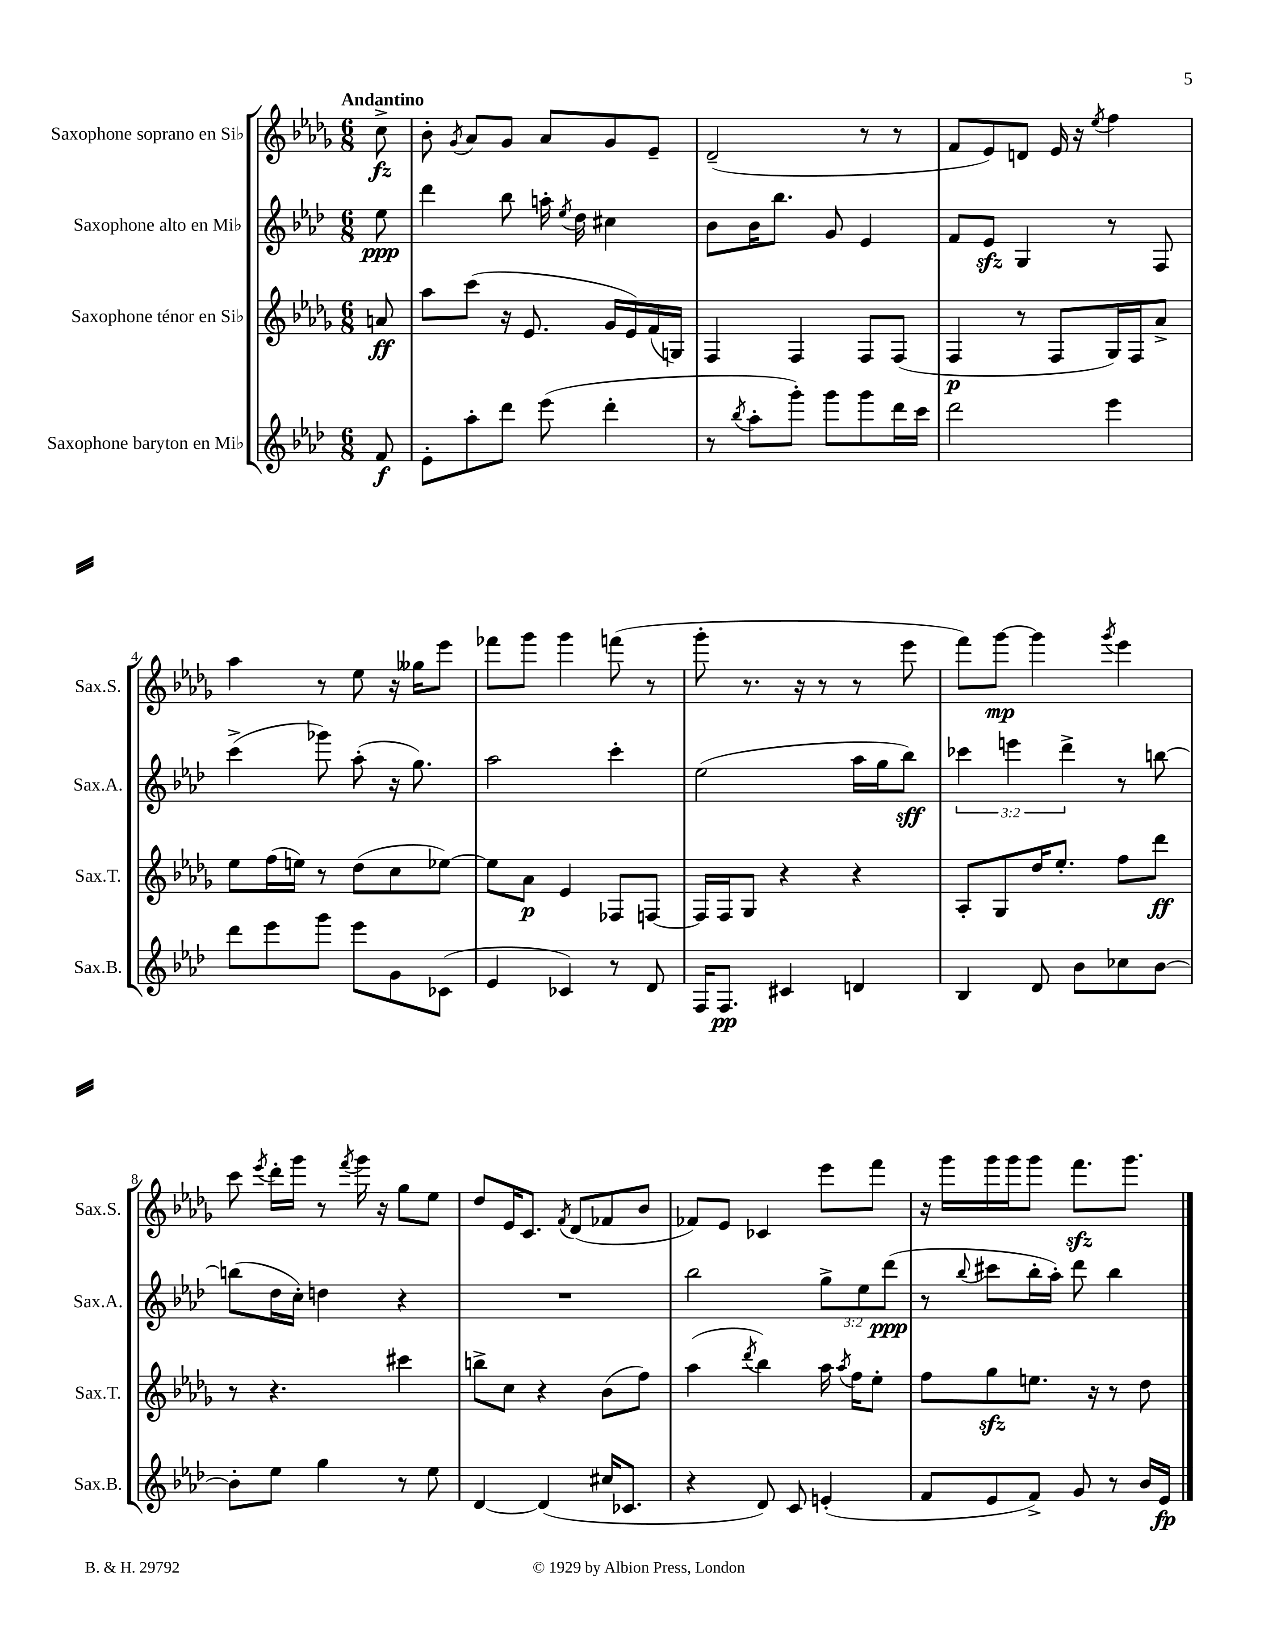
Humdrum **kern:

**kern	**dynam	**kern	**dynam	**kern	**dynam	**kern	**dynam
*part4	*part4	*part3	*part3	*part2	*part2	*part1	*part1
*staff4	*staff4	*staff3	*staff3	*staff2	*staff2	*staff1	*staff1
*I"Saxophone baryton en Mi♭	*	*I"Saxophone ténor en Si♭	*	*I"Saxophone alto en Mi♭	*	*I"Saxophone soprano en Si♭	*
*I'Sax.B.	*	*I'Sax.T.	*	*I'Sax.A.	*	*I'Sax.S.	*
*clefG2	*	*clefG2	*	*clefG2	*	*clefG2	*
*k[b-e-a-d-]	*	*k[b-e-a-d-g-]	*	*k[b-e-a-d-]	*	*k[b-e-a-d-g-]	*
*M6/8	*	*M6/8	*	*M6/8	*	*M6/8	*
=	=	=	=	=	=	=	=
!	!	!	!	!	!	!LO:TX:a:B:t=Andantino	!
8f/	f	8an/	ff	8ee-\	ppp	8cc^\	fz
=1	=1	=1	=1	=1	=1	=1	=1
8e-'\L	.	8aa-\L	.	4ddd-\	.	8b-'\	.
.	.	.	.	.	.	8qg-/	.
8aa-'\	.	(8ccc\J	.	.	.	8a-/L	.
8ddd-\J	.	16r	.	8bb-\	.	8g-/J	.
.	.	8.e-/	.	.	.	.	.
(8eee-\	.	.	.	16aan'\	.	8a-/L	.
.	.	.	.	8qee-/	.	.	.
.	.	.	.	16dd-\	.	.	.
4ddd-'\	.	16g-/LL	.	4cc#X\	.	8g-/	.
.	.	16e-/)	.	.	.	.	.
.	.	(16f/	.	.	.	8e-~/J	.
.	.	16Gn/JJ)	.	.	.	.	.
=2	=2	=2	=2	=2	=2	=2	=2
8r	.	4F/	.	8b-\L	.	(2d-~/	.
8qbb-/	.	.	.	.	.	.	.
8aa-'\L	.	.	.	16b-\K	.	.	.
.	.	.	.	8.bb-\J	.	.	.
8ggg'\J)	.	4F/	.	.	.	.	.
8ggg\L	.	.	.	8g/	.	.	.
8ggg\	.	8F/L	.	4e-/	.	8r	.
16ddd-\L	.	(8F/J	.	.	.	8r	.
16ccc\JJ	.	.	.	.	.	.	.
=3	=3	=3	=3	=3	=3	=3	=3
2ddd-\	.	4F/	p	8f/L	.	8f/L	.
.	.	.	.	8e-zz/J	.	8e-/)	.
.	.	8r	.	4G/	.	8dn/J	.
.	.	8F/L	.	.	.	16e-/	.
.	.	.	.	.	.	16r	.
.	.	.	.	.	.	8qee-/	.
4eee-\	.	16G-/L)	.	8r	.	4ff\	.
.	.	16F/J	.	.	.	.	.
.	.	8a-^/J	.	8F/	.	.	.
!!LO:LB:g=z
=4	=4	=4	=4	=4	=4	=4	=4
8ddd-\L	.	8ee-\L	.	(4ccc^\	.	4aa-\	.
8eee-\	.	(16ff\L	.	.	.	.	.
.	.	16een\JJ)	.	.	.	.	.
8ggg\J	.	8r	.	8ggg-X\)	.	8r	.
8eee-\L	.	(8dd-\L	.	(8aa-'\	.	8ee-\	.
8g\	.	8cc\	.	16r	.	16r	.
.	.	.	.	8.gg\)	.	16gg--X\KL	.
(8c-X\J	.	[8ee-X\J)	.	.	.	8eee-\J	.
=5	=5	=5	=5	=5	=5	=5	=5
4e-/	.	8ee-\L]	.	2aa-\	.	8fff-X\L	.
.	.	8a-\J	p	.	.	8ggg-\J	.
4c-X/)	.	4e-/	.	.	.	4ggg-\	.
8r	.	8F-X/L	.	4ccc'\	.	(8fffn\	.
8d-/	.	[8Fn/J	.	.	.	8r	.
=6	=6	=6	=6	=6	=6	=6	=6
16F/KL	.	16F/LL]	.	(2ee-\	.	8ggg-'\	.
8.F/J	pp	16F/J	.	.	.	.	.
.	.	8G-/J	.	.	.	8.r	.
4c#X/	.	4r	.	.	.	.	.
.	.	.	.	.	.	16r	.
.	.	.	.	.	.	8r	.
4dn/	.	4r	.	16aa-\LL	.	8r	.
.	.	.	.	16gg\J	.	.	.
.	.	.	.	8bb-\J)	sff	8eee-\	.
=7	=7	=7	=7	=7	=7	=7	=7
4B-/	.	8A-'/L	.	6ccc-X\	.	8fff\L)	.
.	.	8G-/	.	.	.	[8ggg-\J	mp
.	.	.	.	6eeen\	.	.	.
8d-/	.	16dd-/K	.	.	.	4ggg-\]	.
.	.	8.ee-'/J	.	.	.	.	.
.	.	.	.	6ddd-^\	.	.	.
8b-\L	.	.	.	.	.	.	.
.	.	.	.	.	.	8qggg-/	.
8cc-X\	.	8ff\L	.	8r	.	4eee-\	.
[8b-\J	.	8ddd-\J	ff	[8bbn\	.	.	.
!!LO:LB:g=z
=8	=8	=8	=8	=8	=8	=8	=8
8b-'\L]	.	8r	.	(8bbn\L]	.	8ccc\	.
.	.	.	.	.	.	8qeee-/	.
8ee-\J	.	4.r	.	16dd-\L	.	16ddd-'\LL	.
.	.	.	.	16cc'\JJ)	.	16ggg-\JJ	.
4gg\	.	.	.	4ddn\	.	8r	.
.	.	.	.	.	.	8qfff/	.
.	.	.	.	.	.	16ggg-\	.
.	.	.	.	.	.	16r	.
8r	.	4ccc#X\	.	4r	.	8gg-\L	.
8ee-\	.	.	.	.	.	8ee-\J	.
=9	=9	=9	=9	=9	=9	=9	=9
[4d-/	.	8bbn^\L	.	2.r	.	8dd-/L	.
.	.	8cc\J	.	.	.	16e-/K	.
.	.	.	.	.	.	8.c/J	.
(4d-/]	.	4r	.	.	.	.	.
.	.	.	.	.	.	8qf/	.
.	.	.	.	.	.	(8d-/L	.
16cc#X/KL	.	(8b-\L	.	.	.	8f-X/	.
8.c-X/J	.	.	.	.	.	.	.
.	.	8ff\J)	.	.	.	8b-/J	.
=10	=10	=10	=10	=10	=10	=10	=10
4r	.	(4aa-\	.	2bb-\	.	8f-X/L)	.
.	.	.	.	.	.	8e-/J	.
.	.	8qddd-/	.	.	.	.	.
8d-/)	.	4bb-\)	.	.	.	4c-X/	.
8c/	.	.	.	.	.	.	.
(4en'/	.	16aa-\	.	12gg^\L	.	8eee-\L	.
.	.	8qaa-/	.	.	.	.	.
.	.	16ff\KL	.	.	.	.	.
.	.	.	.	12ee-\	.	.	.
.	.	8ee-'\J	.	.	.	8fff\J	.
.	.	.	.	(12ddd-\J	ppp	.	.
=11	=11	=11	=11	=11	=11	=11	=11
8f/L	.	8ff\L	.	8r	.	16r	.
.	.	.	.	.	.	16ggg-\LL	.
.	.	.	.	8qqbb-/	.	.	.
8e-/	.	8gg-zz\	.	8ccc#X\L	.	16ggg-\	.
.	.	.	.	.	.	16ggg-\J	.
8f^/J)	.	8.een\J	.	16bb-'\L	.	8ggg-\J	.
.	.	.	.	16aa-'\JJ)	.	.	.
8g/	.	.	.	8ddd-\	.	8.fffzz\L	.
.	.	16r	.	.	.	.	.
8r	.	8r	.	4bb-\	.	.	.
.	.	.	.	.	.	8.ggg-\J	.
16b-/LL	.	8dd-\	.	.	.	.	.
16e-/JJ	fp	.	.	.	.	.	.
==	==	==	==	==	==	==	==
*-	*-	*-	*-	*-	*-	*-	*-
